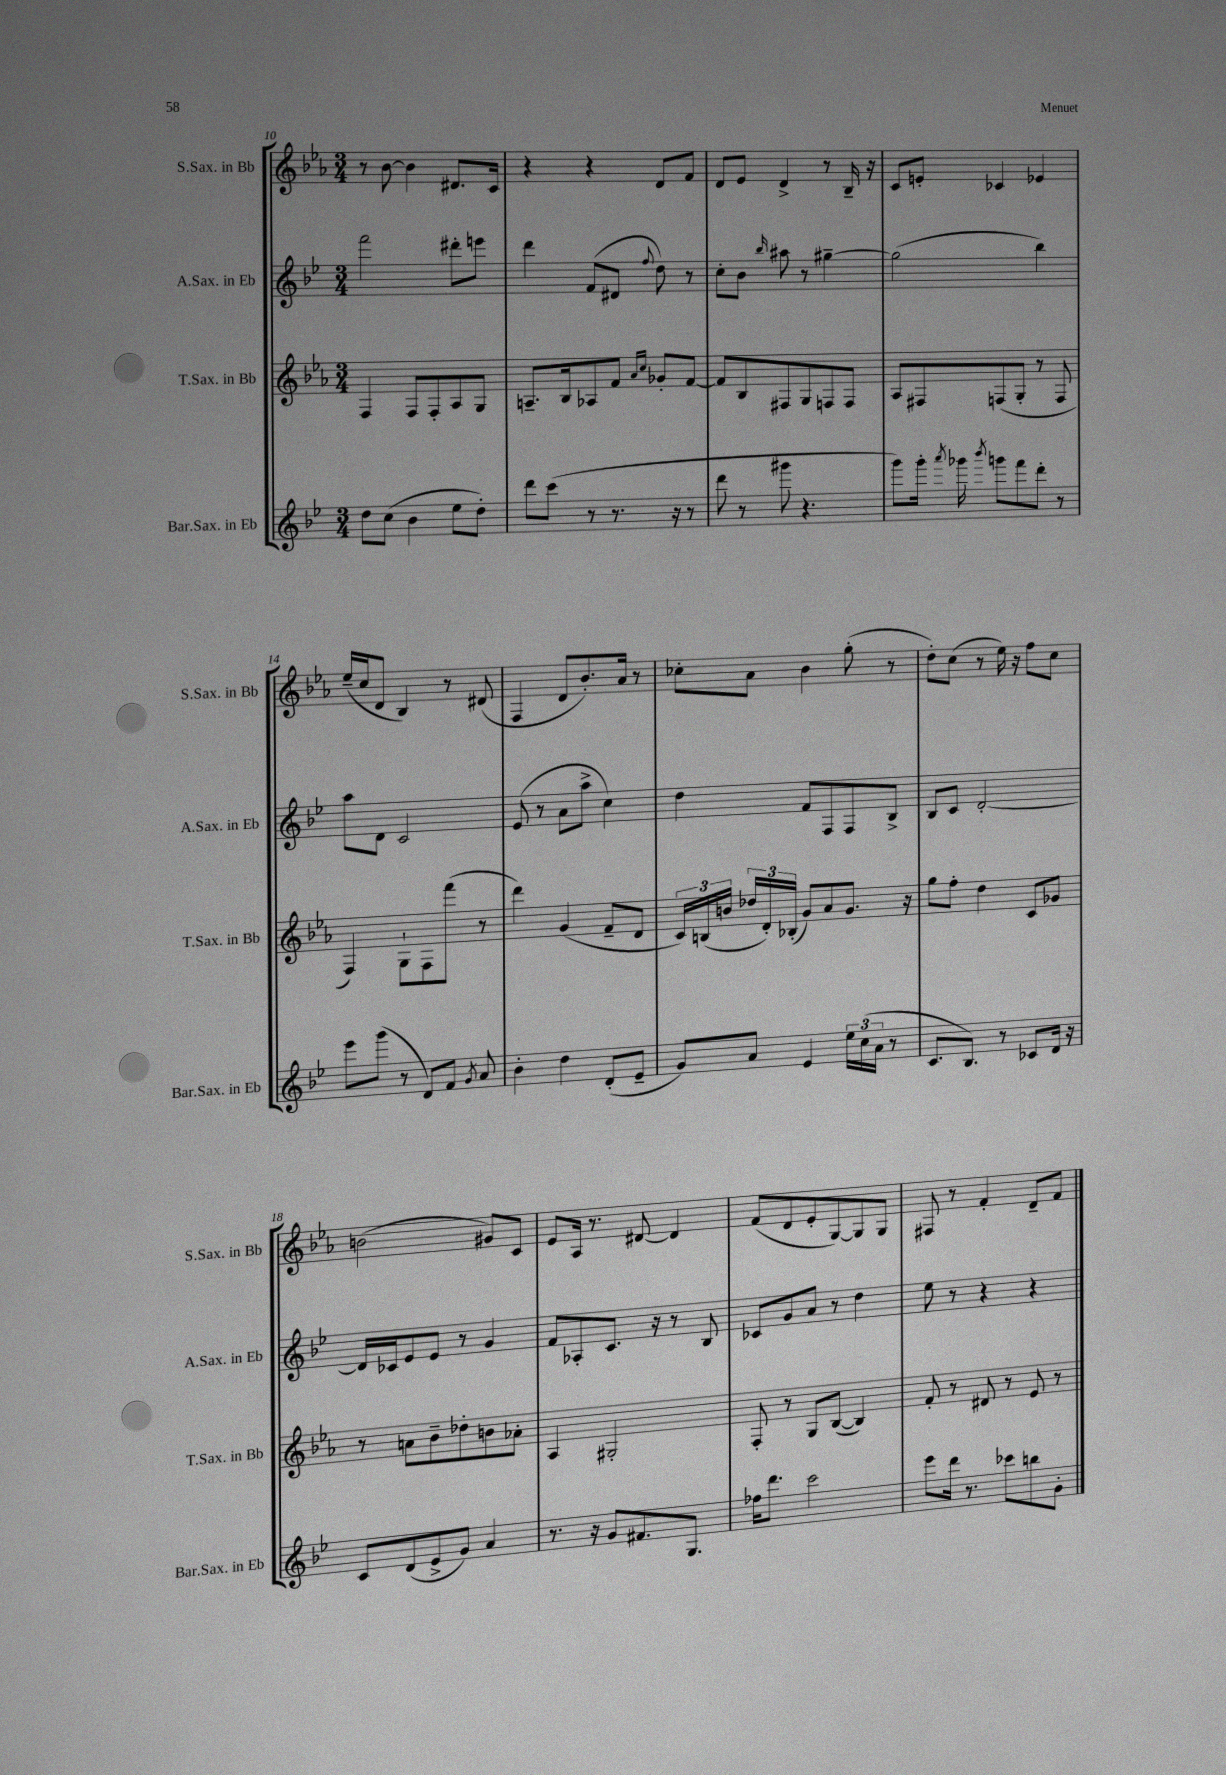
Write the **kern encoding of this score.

**kern	**kern	**kern	**kern
*staff4	*staff3	*staff2	*staff1
*clefG2	*clefG2	*clefG2	*clefG2
*k[b-e-]	*k[b-e-a-]	*k[b-e-]	*k[b-e-a-]
*M3/4	*M3/4	*M3/4	*M3/4
8dd\L	4F/	2fff\	8r
(8cc\J	.	.	[8b-\
4b-\	8F/L	.	4b-\]
.	8F'/	.	.
8ee-\L	8A-/	8ddd#'\L	8.d#/L
8dd'\J)	8G/J	8eee\J	.
.	.	.	16c/Jk
=	=	=	=
8ddd\L	8.A~/L	4ddd\	4r
(8ccc\J	.	.	.
.	16B-/k	.	.
8r	8A-/	(8f/L	4r
8.r	8f/J	8d#/J	.
.	16qqa-/LL	.	.
.	16qqcc/JJ	8qqff/	.
.	8g-'/L	8dd\)	8d/L
16r	.	.	.
8r	[8f/J	8r	8f/J
=	=	=	=
8ddd\	8f/]L	8cc'\L	8d/L
8r	8B-/	8b-\J	8e-/J
.	.	16qqbb-/	.
8ggg#\	8F#/	8aa#\	4d^/
4.r	8G/	8r	.
.	8F/	[4gg#~\	8r
.	8F/J	.	16B-~/
.	.	.	16r
=	=	=	=
8ggg\L)	8A-/L	(2gg#\]	8c/L
16ggg'\Jk	8F#/	.	8e'/J
8qaaa/	.	.	.
16ggg-\	.	.	.
8qbbb-/	.	.	.
8ggg\L	(8F/	.	4c-/
8fff\	8G'/J	.	.
8ddd'\J	8r	4bb-\)	4e-/
8r	8F/	.	.
=	=	=	=
8eee-\L	4F/)	8aa\L	(16ee-~/LL
.	.	.	16cc/J
(8ggg\J	.	8d\J	8d/J
8r	8G`\L	2c/	4B-/)
8d/L)	8F\	.	.
8f/J	(8fff\J	.	8r
8qg/	.	.	.
8a/	8r	.	(8d#/
=	=	=	=
4b-'\	4ddd\)	(8e-/	4F/
.	.	8r	.
4dd\	(4g/	8a\L	8d/L
.	.	8aa^\J	8.b-'/)
(8d'/L	8f~/L	4cc\)	.
.	.	.	16a-/Jk
8e-~/J	8d/J	.	8r
=	=	=	=
8g/L)	24c/LL)	4dd\	8cc-'\L
.	(24B/	.	.
.	24b/JJ	.	.
8a/J	24dd-/LL	.	8a-\J
.	24d'/)	.	.
.	(24B-'/JJ	.	.
4e-/	8g/L)	8f/L	4b-\
.	8a-/	8F/	.
24ee-\LL	8.g/J	8F/	(8gg'\
(24cc\	.	.	.
24a\JJ	.	.	.
8r	.	8B-^/J	8r
.	16r	.	.
=	=	=	=
8.c/L	8gg\L	8B-/L	8dd'\L)
.	8ff'\J	8c/J	(8cc\J
8.B-/J)	.	.	.
.	4dd\	[2d'/	8r
8r	.	.	16ee-\)
.	.	.	16r
8c-/L	8c/L	.	8ff\L
16d/Jk	8g-/J	.	8cc\J
16r	.	.	.
=	=	=	=
8c/L	8r	16d/]LL	(2b\
.	.	16c-/J	.
(8d/	8a\L	8e-/	.
8e-^/	8b-~\	8e-/J	.
8g/J)	8dd-'\	8r	.
4a/	8b\	4g/	8g#/L)
.	8a-'\J	.	8c/J
=	=	=	=
8.r	4A-/	8f/L	8e-/L
.	.	8A-'/	16A-/Jk
16r	.	.	8.r
8g/L	2G#'/	8.c/J	.
8.f#/	.	.	[8d#/
.	.	16r	.
.	.	8r	4d#/]
8.G/J	.	.	.
.	.	8B-/	.
=	=	=	=
16ff-\LK	8F'/	8c-/L	(8f/L
8.ddd\J	.	.	.
.	8r	8g/	8d/
2ccc\	8G/L	8a/J	8e-'/
.	([8B-/J	8r	[8G/)
.	4B-/])	4dd\	8G/]
.	.	.	8G/J
=	=	=	=
8eee-\L	8f'/	8ee-\	8F#/
16ddd\Jk	8r	8r	8r
8.r	.	.	.
.	8d#/	4r	4f'/
8ccc-\L	8r	.	.
8bb\	8e-/	4r	8d~/L
8g'\J	8r	.	8f/J
==	==	==	==
*-	*-	*-	*-
